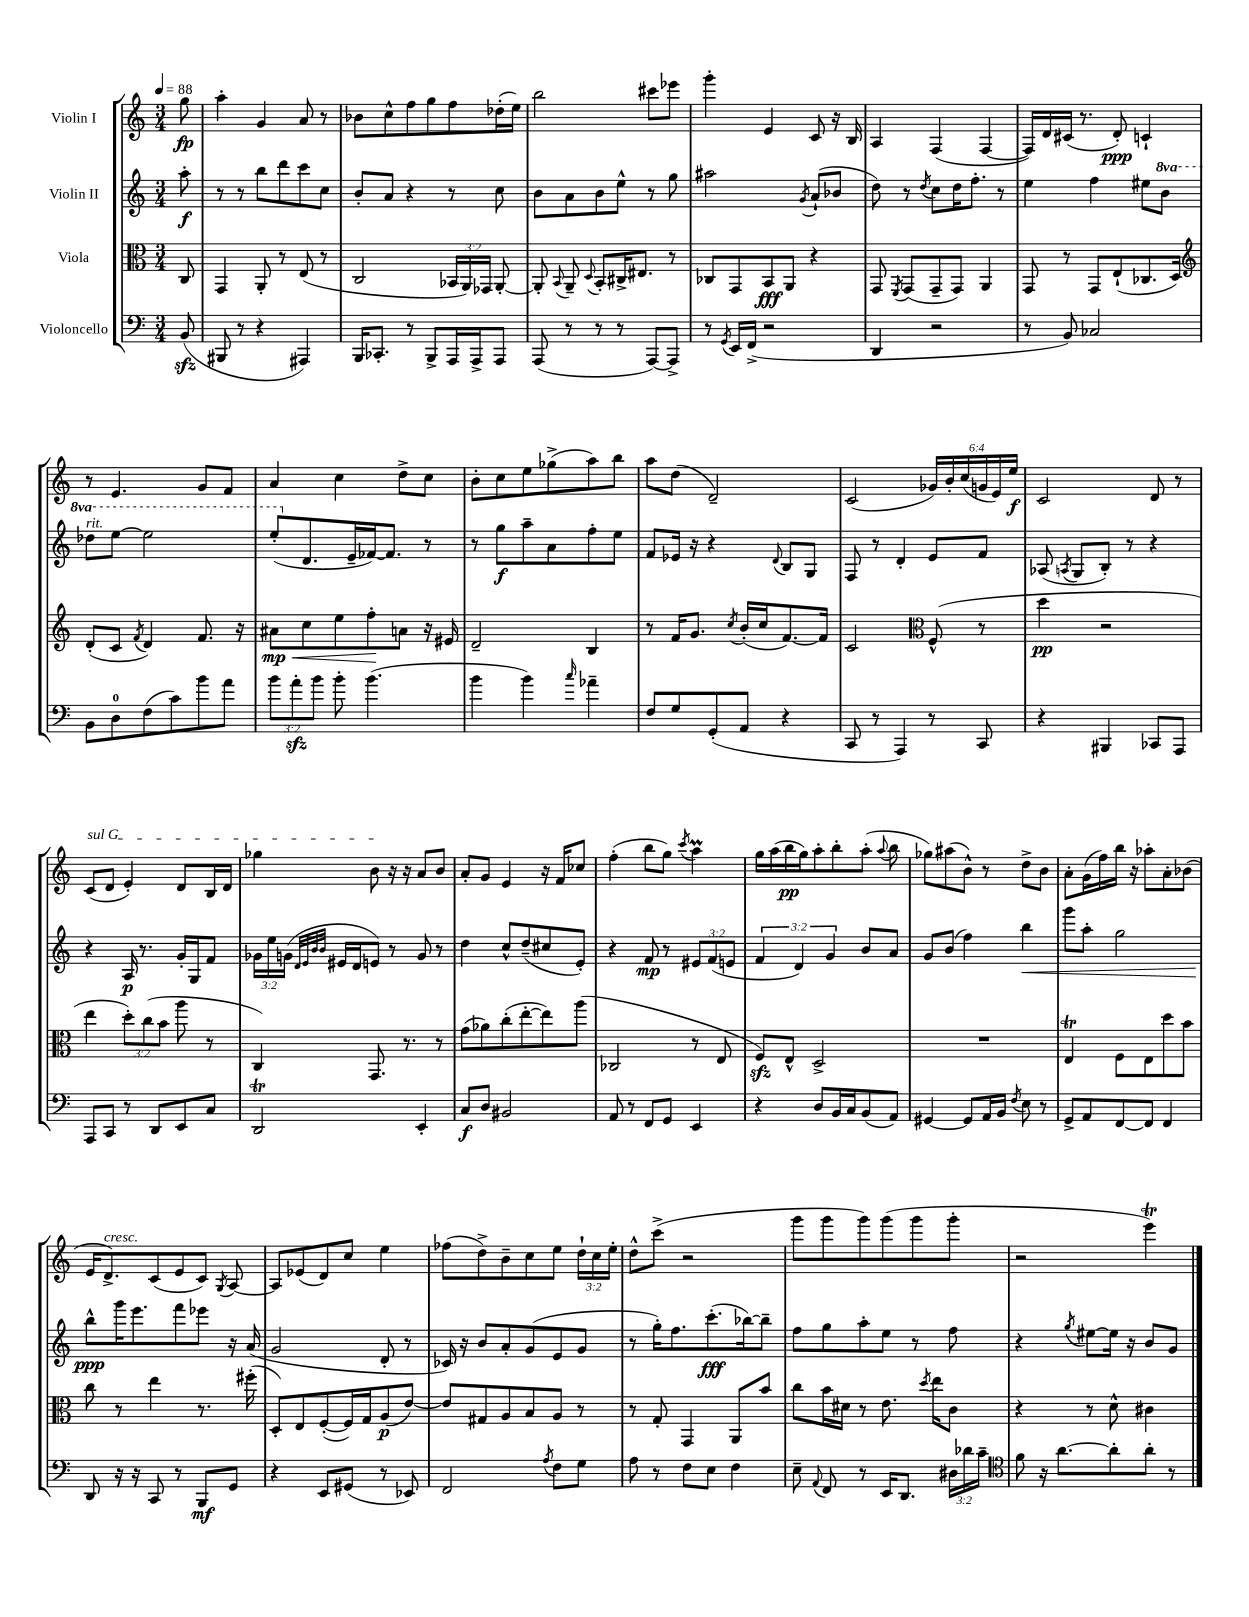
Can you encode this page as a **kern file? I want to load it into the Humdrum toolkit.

**kern	**kern	**kern	**kern
*staff4	*staff3	*staff2	*staff1
*clefF4	*clefC3	*clefG2	*clefG2
*k[]	*k[]	*k[]	*k[]
*M3/4	*M3/4	*M3/4	*M3/4
*MM88	*MM88	*MM88	*MM88
(8BB	8C	8aa'	8gg
=	=	=	=
8BBB#	4GG	8r	4aa'
8r	.	8r	.
4r	8AA'	8bb	4g
.	8r	8ddd	.
4AAA#)	(8E	8ccc	8a
.	8r	8cc	8r
=	=	=	=
16BBB	2C	8b'	8b-
8.CC-'	.	.	.
.	.	8a	8cc^^
8r	.	4r	8ff
8BBB^	.	.	8gg
16AAA	24BB-	8r	8ff
.	24AA)	.	.
16AAA^	.	.	.
.	24GG-	.	.
8AAA	[8AA'	8cc	(16dd-'
.	.	.	16ee)
=	=	=	=
(8AAA	8AA']	8b	2bb
.	8qqBB	.	.
8r	8AA~	8a	.
.	8qqD	.	.
8r	8BB'	8b	.
8r	16C#^	8ee^^	.
.	8.E#	.	.
[8AAA)	.	8r	8ccc#
8AAA^]	8r	8gg	8eee-
=	=	=	=
8r	8C-	2aa#	4ggg'
8qGG	.	.	.
16EE	8GG	.	.
(16FF^	.	.	.
2r	8BB	.	4e
.	8AA	.	.
.	.	8qg	.
.	4r	(8a`	8c
.	.	8b-	16r
.	.	.	16B
=	=	=	=
4DD	8GG	8dd)	4A
.	8qFF	.	.
.	(8GG	8r	.
.	.	8qdd	.
2r	8GG~	8cc	(4F
.	8GG)	16dd	.
.	.	8.ff'	.
.	4AA	.	[4F
.	.	8r	.
=	=	=	=
8r	8GG	4ee	16F])
.	.	.	16d
8BB)	8r	.	(16c#
.	.	.	8.r
2C-	8GG	4ff	.
.	(8E`	.	8d')
.	8.C-	8ee#	4c`
.	.	8bb	.
.	16D)	.	.
=	=	=	=
*	*clefG2	*	*
8BB	(8d'	8ddd-	8r
8D	8c	[8eee	4.e
.	8qf	.	.
(8F	4d)	2eee]	.
8c)	.	.	.
8b	8.f	.	8g
8a	.	.	8f
.	16r	.	.
=	=	=	=
12b	8a#	(8eee'	4a
12a'	.	.	.
.	8cc	8.d	.
12b	.	.	.
8b'	8ee	.	4cc
.	.	16e~	.
(4.b	8ff'	[16f-)	.
.	.	8.f-]	.
.	8a	.	8dd^
.	16r	8r	8cc
.	16e#	.	.
=	=	=	=
4b	2d~	8r	8b'
.	.	8gg	8cc
4b)	.	8aa~	8ee
.	.	8a	(8gg-^
16qqcc	.	.	.
4a-~	4B	8ff'	8aa)
.	.	8ee	8bb
=	=	=	=
8F	8r	8f	8aa
8G	16f	16e-	(8dd
.	8.g	16r	.
(8GG'	.	4r	2d~)
.	8qcc	.	.
8AA	(16b'	.	.
.	16cc	.	.
.	.	8qqd	.
4r	[8.f)	8B	.
.	.	8G	.
.	16f]	.	.
=	=	=	=
8CC	2c	8F	(2c
8r	.	8r	.
4AAA)	.	4d'	.
*	*clefC3	*	*
8r	(8F^^	8e	24g-)
.	.	.	24b'
.	.	.	(24cc
8CC	8r	8f	24g
.	.	.	24e)
.	.	.	24ee
=	=	=	=
4r	4dd	(8A-	2c
.	.	8qA	.
.	.	8G	.
4BBB#	2r	8B')	.
.	.	8r	.
8CC-	.	4r	8d
8AAA	.	.	8r
=	=	=	=
8AAA	4ee	4r	(8c
8CC	.	.	8d
8r	12dd')	16A	4e')
.	.	8.r	.
.	(12cc	.	.
8DD	.	.	.
.	12b	.	.
8EE	8aa	16g'	8d
.	.	16G	.
8C	8r	8f	16B
.	.	.	16d
=	=	=	=
2DD	4C)	24g-	4gg-
.	.	24ee	.
.	.	(24g	.
.	.	32qqd	.
.	.	32qqe	.
.	.	32qqb	.
.	.	32qqb	.
.	.	16e#	.
.	.	16d	.
.	8.GG	8e)	8b
.	.	8r	16r
.	8.r	.	16r
4EE'	.	8g	8a
.	8r	8r	8b
=	=	=	=
8C	(8g	4dd	8a'
8D	8a-)	.	8g
2BB#	(8cc'	8cc^^	4e
.	[8ee'	(8dd~	.
.	8ee])	8cc#	16r
.	.	.	16f
.	(8aa	8e')	8cc-
=	=	=	=
8AA	2C-	4r	(4ff'
8r	.	.	.
8FF	.	8f	8bb
8GG	.	8r	8gg)
.	.	.	8qccc
4EE	8r	12e#	4aa
.	.	(12f	.
.	8E	.	.
.	.	12e	.
=	=	=	=
4r	8F)	6f	16gg
.	.	.	(16aa
.	8E^^	.	16bb
.	.	6d)	.
.	.	.	16gg)
8D	2D^	.	8aa'
.	.	6g	.
16BB	.	.	8bb'
16C	.	.	.
(8BB	.	8b	(8aa'
.	.	.	8qqaa
8AA)	.	8a	8bb
=	=	=	=
[4GG#	2.r	8g	8gg-)
.	.	(8b	(8aa#
8GG#]	.	4ff)	8b^^)
16AA	.	.	8r
16BB	.	.	.
8qF	.	.	.
8E	.	4bb	8dd^
8r	.	.	8b
=	=	=	=
8GG^	4E	8ggg	8a'
8AA	.	8aa'	(16g
.	.	.	16ff)
[8FF	8F	2gg	16bb
.	.	.	16r
8FF]	8E	.	8aa-'
4FF	8dd	.	8a'
.	8b	.	(8b-
=	=	=	=
8DD	8cc	8bb^^	16e
.	.	.	8.d^)
16r	8r	16ggg	.
16r	.	8.eee	.
8CC	4ee	.	(8c
8r	.	8fff	8e
8BBB	8.r	8eee-	8c)
.	.	.	8qG
8GG	.	16r	[8A
.	(16ff#'	(16a	.
=	=	=	=
4r	8D')	2g	8A]
.	8E	.	(8e-
8EE	([8F'	.	8d)
(8GG#	16F])	.	8cc
.	16G	.	.
8r	(8A	8d'	4ee
8EE-)	[8e)	8r	.
=	=	=	=
2FF	8e]	16c-)	(8ff-
.	.	16r	.
.	8G#	8b	8dd^)
.	8A	8a'	8b~
.	8B	(8g	8cc
8qA	.	.	.
8F	8A	8e	8ee
8G	8r	8g	24dd`
.	.	.	24cc
.	.	.	24ee'
=	=	=	=
8A	8r	8r	8dd^^
8r	8G'	16gg')	(8ccc^
.	.	8.ff	.
8F	4GG	.	2r
8E	.	(8.ccc'	.
4F	8AA	.	.
.	.	[16bb-)	.
.	8b	8bb-~]	.
=	=	=	=
8E~	8cc	8ff	8ggg
8qqAA	.	.	.
8FF	16b	8gg	8ggg
.	16d#	.	.
8r	8r	8aa'	8ggg)
16EE	8.e	8ee	(8ggg
8.DD	.	.	.
.	.	8r	8ggg
.	8qdd	.	.
.	16ee	.	.
24D#	8c	8ff	8ggg'
24d-	.	.	.
24c~	.	.	.
=	=	=	=
*clefC4	*	*	*
8f	4r	4r	2r
16r	.	.	.
[8.a	.	.	.
.	.	8qgg	.
.	8r	[8ee#	.
8a']	8d^^	16ee#]	.
.	.	16r	.
8a'	4c#	8b	4eee)
8r	.	8g	.
==	==	==	==
*-	*-	*-	*-
